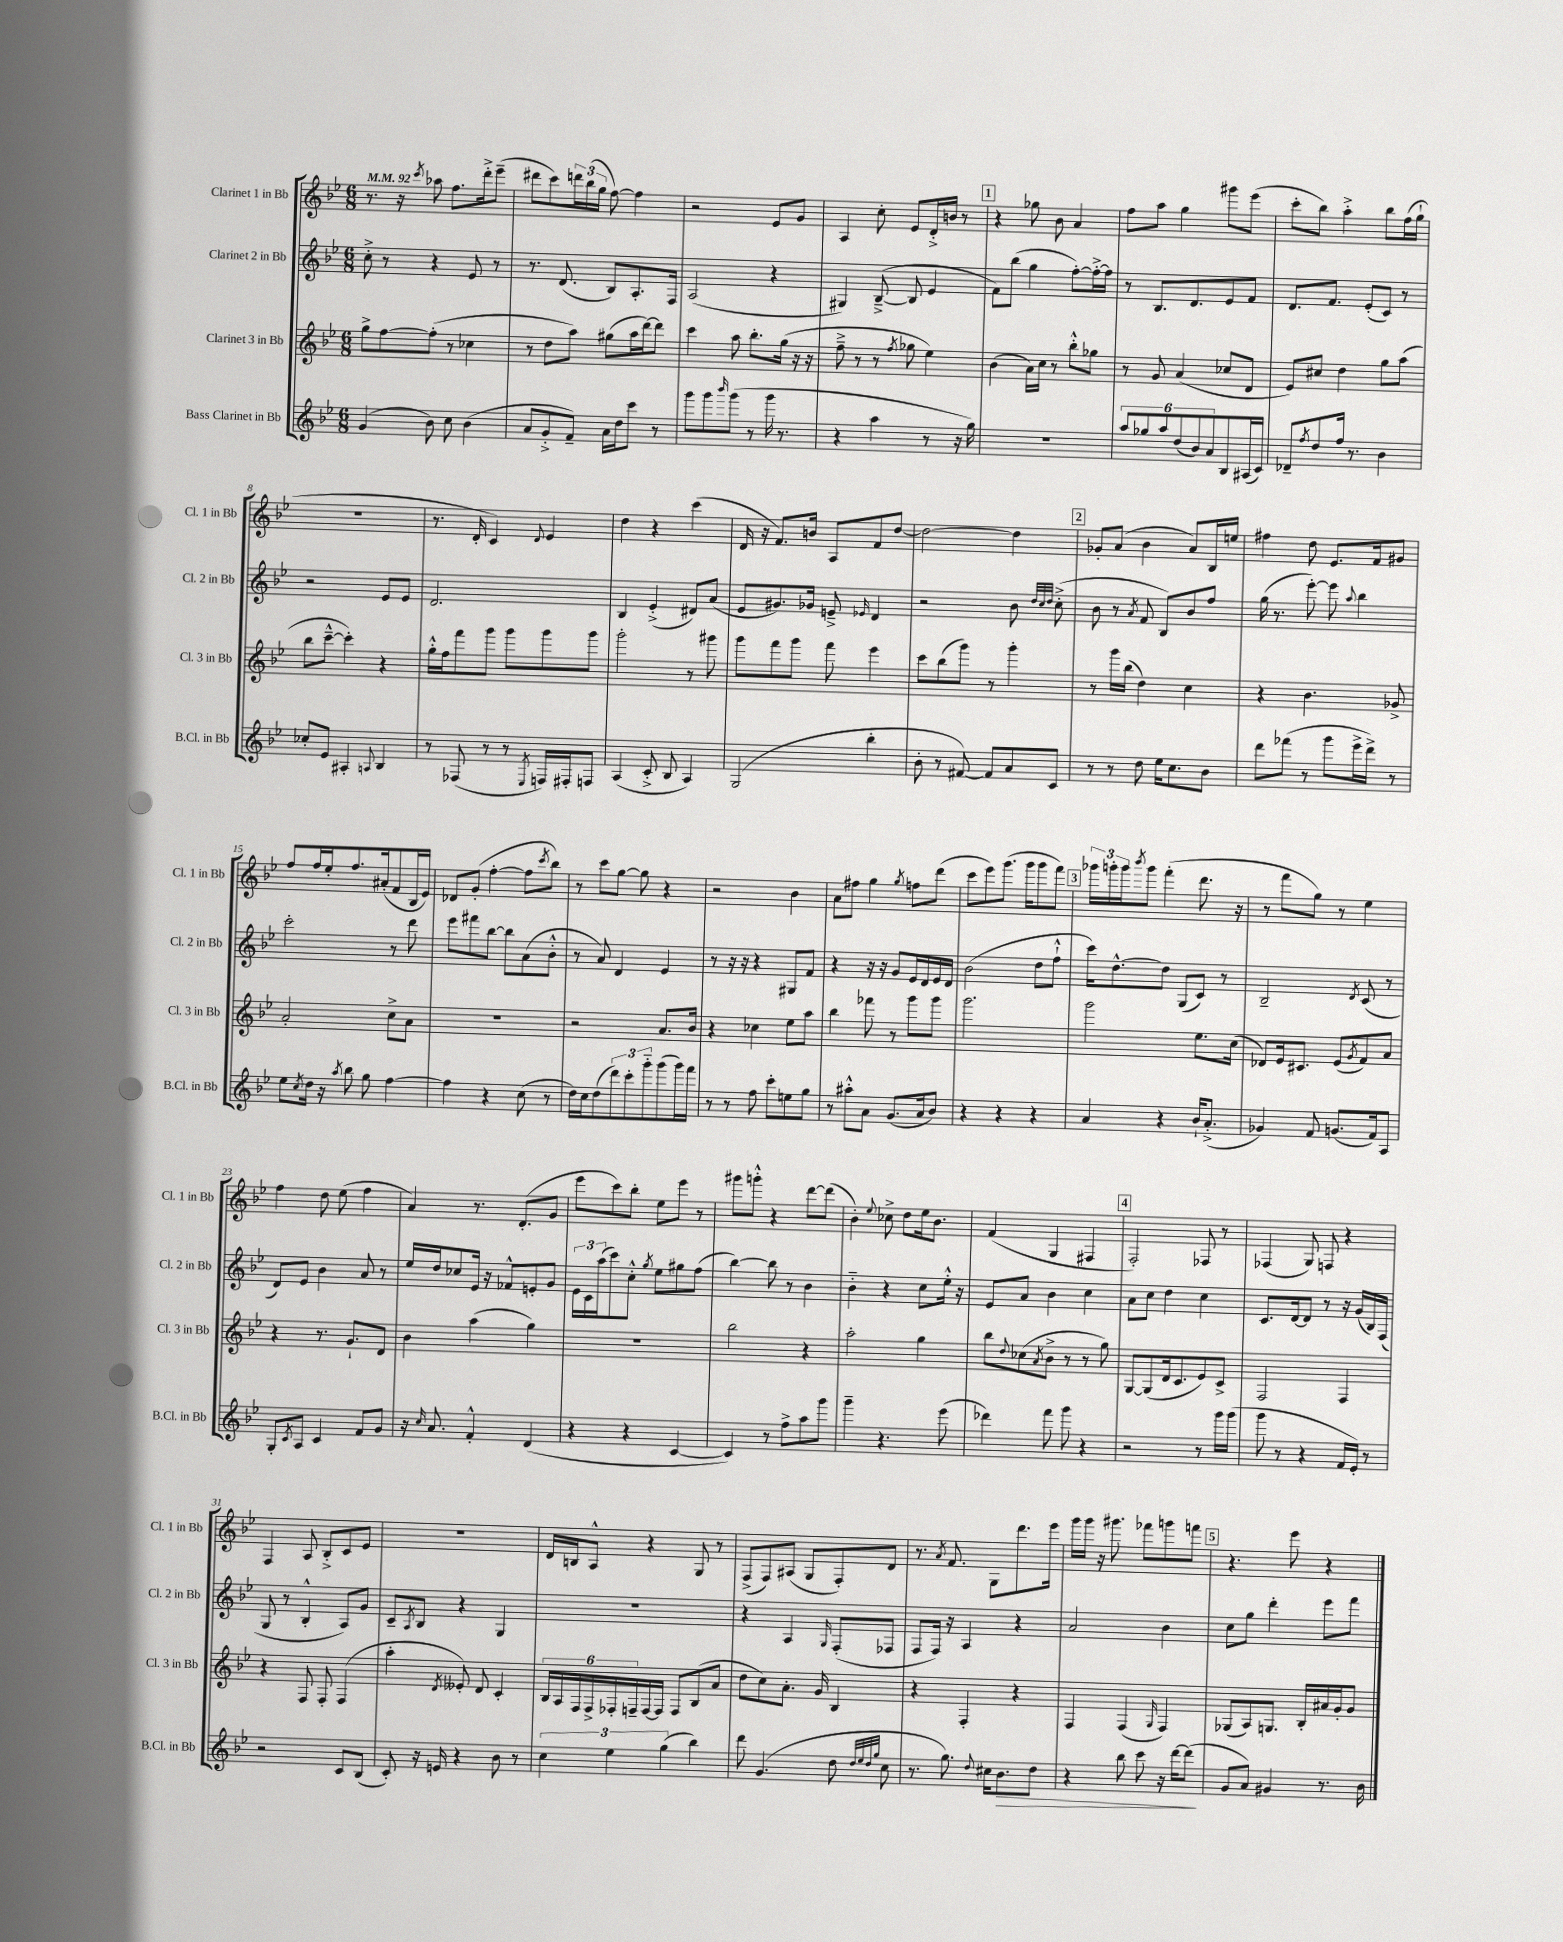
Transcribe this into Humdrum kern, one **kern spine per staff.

**kern	**dynam	**kern	**kern	**kern
*part4	*part4	*part3	*part2	*part1
*staff4	*staff4	*staff3	*staff2	*staff1
*I"Bass Clarinet in Bb	*	*I"Clarinet 3 in Bb	*I"Clarinet 2 in Bb	*I"Clarinet 1 in Bb
*I'B.Cl. in Bb	*	*I'Cl. 3 in Bb	*I'Cl. 2 in Bb	*I'Cl. 1 in Bb
*clefG2	*	*clefG2	*clefG2	*clefG2
*k[b-e-]	*	*k[b-e-]	*k[b-e-]	*k[b-e-]
*M6/8	*	*M6/8	*M6/8	*M6/8
*MM92	*	*MM92	*MM92	*MM92
=1	=1	=1	=1	=1
(4g/	.	8gg^\L	8cc'^\	8.r
.	.	[8ff\	8r	.
.	.	.	.	16r
.	.	.	.	8qccc/
8b-\)	.	(8ff'\J]	4r	8aa-X\
8cc\	.	8r	.	8.ff\L
(4b-\	.	4cc-X\	8e-/	.
.	.	.	.	16ddd'^\k
.	.	.	8r	(8eee-~\J
=2	=2	=2	=2	=2
8a/L	.	8r	8.r	8ddd#X\L
8g'^/	.	8dd\L	.	8ccc\)
.	.	.	(8.d/	.
8f~/J)	.	8aa\J)	.	24dddn\L
.	.	.	.	(24bb-\
.	.	.	.	24gg\JJ
16a\LL	.	(8gg#X\L	8B-/L)	[8ff\)
16dd\J	.	.	.	.
8ccc\J	.	16aa\L	8.A'/	4ff\]
.	.	[16ddd\J)	.	.
8r	.	8ddd\J]	.	.
.	.	.	16F/Jk	.
=3	=3	=3	=3	=3
8ggg\L	.	4ccc\	(2A/	2r
8ggg\	.	.	.	.
16qqbbb-/	.	.	.	.
(8ggg\J	.	8aa\	.	.
8r	.	8.bb-'\L	.	.
16ggg\	.	.	4r	8e-/L
8.r	.	(16gg\Jk	.	.
.	.	16r	.	8g/J
.	.	16r	.	.
=4	=4	=4	=4	=4
4r	.	8ff~^\	4G#X/)	4A/
.	.	8r	.	.
4aa\	.	8r	([8B-~^/	8cc'\
.	.	8qff/	.	.
.	.	8gg-X\	8B-/]	8e-/L
8r	.	4ee-\)	4e-/	16d'^/L
.	.	.	.	16bn/JJ
16r	.	.	.	8r
16gg\)	.	.	.	.
!!LO:REH:place=s1:t=1
=5	=5	=5	=5	=5
2.r	.	(4b-\	8f\L)	4r
.	.	.	(8bb-\J	.
.	.	16a\LL)	4gg\	8gg-X\
.	.	16cc\JJ	.	.
.	.	8r	.	8b-\
.	.	8bb-'^^\L	[8ff'\L)	4a/
.	.	8gg-X\J	16ff'^\L_	.
.	.	.	16ff\JJ]	.
=6	=6	=6	=6	=6
12aa/L	.	8r	8r	8ff\L
12gg-X/	.	.	.	.
.	.	8g/	8.B-/L	8aa\J
12aa/	.	.	.	.
(12dd/	.	(4a/	.	4gg\
.	.	.	8.d/	.
12b-/)	.	.	.	.
12a/	.	.	.	.
8B-/	.	8cc-X/L	8e-/	8ggg#X\L
(16A#X/L	.	8d/J	8f/J	(8eee-\J
16c/JJ)	.	.	.	.
=7	=7	=7	=7	=7
8d-X~/L	.	8e-/L)	8.d/L	8ccc'\L
8qff/	.	.	.	.
8dd/	.	8cc#X/J	.	8bb-\J)
.	.	.	8.f/J	.
16ff/Jk	.	4dd\	.	4aa'^\
8.r	.	.	.	.
.	.	.	(8e-'/L	.
4b-\	.	8gg\L	8c/J)	8bb-\L
.	.	(8aa\J	8r	(16ff\L
.	.	.	.	16gg`\JJ
!!LO:LB:g=z
=8	=8	=8	=8	=8
8cc-X'/L	.	8bb-\L	2r	2.r
8e-/J	.	[8ccc~^^\J	.	.
4A#X'/	.	4ccc'\])	.	.
8qqAn/	.	.	.	.
4B-/	.	4r	8e-/L	.
.	.	.	8e-/J	.
=9	=9	=9	=9	=9
8r	.	16gg'^^\LL	2.d/	8.r
.	.	16ff\J	.	.
(8F-X/	.	8fff\	.	.
.	.	.	.	16d'/
8r	.	8ggg\J	.	4c/)
8r	.	8ggg\L	.	.
8qE-/	.	.	.	8qqd/
16Fn/LL)	.	8ggg\	.	4e-/
16F#X'/J	.	.	.	.
8Fn/J	.	8ggg\J	.	.
=10	=10	=10	=10	=10
(4A/	.	2ggg'\	4B-/	4dd\
8c'^/	.	.	(4e-'^/	4r
8B-/	.	.	.	.
4A/)	.	8r	8d#X/L)	(4ccc\
.	.	8ggg#X\	(8a/J	.
=11	=11	=11	=11	=11
(2G/	.	8ggg\L	8e-/L	16d/
.	.	.	.	16r
.	.	8fff\	8.g#X/)	8.f/L)
.	.	8ggg\J	.	.
.	.	.	16g-X/Jk	16bn/Jk
.	.	8fff\	8en~^/	8A/L
.	.	.	16qqe-X/	.
4bb-'\	.	4eee-\	4d/	8f/
.	.	.	.	[8dd/J
=12	=12	=12	=12	=12
8b-'\	.	8ccc\L	2r	2dd\_
8r	.	(8bb-\	.	.
[8f#X/)	.	8ggg\J)	.	.
8f#/L]	.	8r	.	.
8a/	.	4ggg'\	8b-\	4dd\]
.	.	.	32qqdd/LLL	.
.	.	.	32qqcc/	.
.	.	.	32qqdd/JJJ	.
8c/J	.	.	(8cc'^\	.
!!LO:REH:place=s1:t=2
=13	=13	=13	=13	=13
8r	.	8r	8b-\	8g-X'/L
8r	.	16ggg\LL	8r	(8a/J
.	.	(16bb-\JJ	.	.
.	.	.	8qa/	.
8dd\	.	4dd\)	8f/	4b-\
16ee-\KL	.	.	8B-/L)	.
8.cc\	.	.	.	.
.	.	4cc\	8b-/	8a/L)
8b-\J	.	.	8ff/J	16B-/L
.	.	.	.	16een/JJ
=14	=14	=14	=14	=14
8ddd\L	.	4r	(16gg\	4ff#X\
.	.	.	8.r	.
(8fff-X\J	.	.	.	.
8r	.	4.b-\	[8eee-'\)	8dd\
8ggg\L	.	.	8eee-\]	8.e-/L
.	.	.	8qqaa/	.
16eee-^\L	.	.	4bb-\	.
16ddd^\JJ)	.	.	.	16f/k
8r	.	8g-X^/	.	8g#X/J
!!LO:LB:g=z
=15	=15	=15	=15	=15
8ee-\L	.	2a'/	2ccc'\	8ff/L
8qcc/	.	.	.	.
16dd\Jk	.	.	.	16ff/L
16r	.	.	.	16ee-'/J
8qaa/	.	.	.	.
8bb-\	.	.	.	8.ff/
8gg\	.	.	.	.
.	.	.	.	(16a#X'/k
[4ff\	.	8cc^\L	8r	8f/
.	.	8a\J	8ddd\	16B-/L
.	.	.	.	16e-/JJ)
=16	=16	=16	=16	=16
4ff\]	.	2.r	8eee-\L	8d-X/L
.	.	.	8fff#X\	(8g'/J
4r	.	.	[8bb-\J	[4ff'\
.	.	.	8bb-\L]	.
(8cc\	.	.	(8a\	8ff\L]
.	.	.	.	8qccc/
8r	.	.	8b-'^^\J	8bb-\J)
=17	=17	=17	=17	=17
16dd\LL)	.	2r	8r	8r
16cc\J	.	.	.	.
(8dd\	.	.	8a/)	8ccc\L
12ddd\)	.	.	4d/	[8gg\J
12ccc'\	.	.	.	.
.	.	.	.	8gg\]
12ggg\	.	.	.	.
(8ggg\	.	8.a/L	4e-/	4r
16ggg\L)	.	.	.	.
16fff\JJ	.	16b-/Jk	.	.
=18	=18	=18	=18	=18
8r	.	4r	8r	2r
8r	.	.	16r	.
.	.	.	16r	.
8ff\	.	4cc-X\	4r	.
8ccc'\L	.	.	.	.
8een\	.	8ee-\L	8G#X/L	4b-\
8gg\J	.	8aa\J	8f/J	.
=19	=19	=19	=19	=19
8r	.	4bb-\	4r	8a\L
8aa#X'^^\L	.	.	.	8ff#X\J
8a\J	.	8fff-X\	16r	4gg\
.	.	.	16r	.
(8.g/L	.	8r	8g/L	.
.	.	.	.	8qgg/
.	.	8ggg\L	16e-/L	8ffn\L
16a/k	.	.	16d/	.
8b-/J)	.	8ggg\J	16e-/	(8ddd\J
.	.	.	16d/JJ	.
=20	=20	=20	=20	=20
4r	.	2.ggg\	(2b-\	8ccc\L
.	.	.	.	8eee-\)
4r	.	.	.	(8.ggg\J
.	.	.	.	16ggg\KL
4r	.	.	8dd\L	8ggg\
.	.	.	8ff`^^\J	8fff\J)
!!LO:REH:place=s1:t=3
=21	=21	=21	=21	=21
4a/	.	2ggg\	16ccc\KL)	24ggg-X\LL
.	.	.	.	24gggn'\
.	.	.	[8.dd^^\	.
.	.	.	.	24ggg\J
.	.	.	.	8qbbb-/
.	.	.	.	8ggg\J
4r	.	.	8dd\J]	(4fff'\
.	.	.	(8G/L	.
16b-`/KL	.	8.ee-\L	8c/J)	8.ddd\
(8.a'^/J	.	.	.	.
.	.	.	8r	.
.	.	(16cc\Jk	.	16r
=22	=22	=22	=22	=22
4g-X/)	.	8d-X/L)	2B-~/	8r
.	.	16e-/k	.	8fff\L
.	.	8.c#X/J	.	.
8f/	.	.	.	8gg\J)
(8.gn/L	.	(8e-/L	.	8r
.	.	8qg/	8qd/	.
.	.	8f/)	(8c/	4ee-\
16f/k)	.	.	.	.
8A/J	.	8a/J	8r	.
!!LO:LB:g=z
=23	=23	=23	=23	=23
8G'/L	.	4r	8d/L)	4ff\
8qc/	.	.	.	.
8A/J	.	.	8e-/J	.
4c/	.	8.r	4b-\	8dd\
.	.	.	.	(8ee-\
.	.	8.g`/L	.	.
8f/L	.	.	8a/	4ff\
8g/J	.	8d/J	8r	.
=24	=24	=24	=24	=24
16r	.	4b-\	16ee-/LL	4a/)
16qqcc/	.	.	.	.
8.a/	.	.	16dd/J	.
.	.	.	8cc-X/	.
4f'^^/	.	(4aa\	16e-/Jk	8.r
.	.	.	16r	.
.	.	.	8f-X^^/L	.
.	.	.	.	(8.d'/L
(4d/	.	4gg\)	8en'/	.
.	.	.	8g/J	8g/J
=25	=25	=25	=25	=25
4r	.	2.r	24e-\LL	8eee-\L
.	.	.	24c\	.
.	.	.	(24aa\J	.
.	.	.	8ccc\)	8ccc\)
4r	.	.	8cc'^^\J	8bb-'\J
.	.	.	8qgg/	.
.	.	.	8ee-\L	8ee-\L
[4c/	.	.	8gg#X\	8eee-\J
.	.	.	(8ff\J	8r
=26	=26	=26	=26	=26
4c/])	.	2bb-\	[4bb-\)	8ggg#X\L
.	.	.	.	8gggn'^^\J
8r	.	.	8bb-\]	4r
8ff^\L	.	.	8r	.
8aa\	.	4r	4b-\	[8ddd\L
8ggg\J	.	.	.	(8ddd\J]
=27	=27	=27	=27	=27
4ggg~\	.	2aa'\	4b-\	4b-'\)
.	.	.	.	8qqee-/
4.r	.	.	4r	8cc-X^\
.	.	.	.	8dd\L
.	.	4gg\	8cc\L	16ee-\k
.	.	.	.	8.b-\J
(8eee-\	.	.	16ee-'^^\Jk	.
.	.	.	16r	.
=28	=28	=28	=28	=28
4ddd-X\)	.	8bb-\L	8e-/L	(4f/
.	.	8qqdd/	.	.
.	.	(8cc-X\	8a/J	.
.	.	8qa/	.	.
8fff\	.	8b-^\J	4b-\	4G/
8ggg\	.	8r	.	.
4r	.	8r	4cc\	4F#X/
.	.	8gg\)	.	.
!!LO:REH:place=s1:t=4
=29	=29	=29	=29	=29
2r	.	[8G/L	8a\L	2F'/)
.	.	(8G/]	8cc\J	.
.	.	16d/k	4dd\	.
.	.	8.c/	.	.
8r	.	8e-/)	4cc\	8F-X/
16ggg\LL	.	8c^/J	.	8r
(16ggg\JJ	.	.	.	.
=30	=30	=30	=30	=30
8ggg\	.	2F/	8.c/L	(4F-X/
8r	.	.	.	.
.	.	.	[16d/k	.
4r	.	.	8d/J]	8G/)
.	.	.	8r	8Fn/
16f/LL	.	4F/	16r	4r
16e-'/JJ)	.	.	(16g/LL	.
8r	.	.	16B-/)	.
.	.	.	(16F/JJ	.
!!LO:LB:g=z
=31	=31	=31	=31	=31
2r	.	4r	8G/	4F/
.	.	.	8r	.
.	.	8F/	4B-'^^/	8A/
.	.	8F'/	.	8B-'^/L
8c/L	.	(4F/	8A/L)	8c/
(8B-/J	.	.	8g/J	8e-/J
=32	=32	=32	=32	=32
8c'/)	.	4aa'\	8c~/L	2.r
.	.	.	8qA/	.
16r	.	.	8B-/J	.
16en/	.	.	.	.
.	.	8qd/	.	.
4r	.	8e--X'/)	4r	.
.	.	8d/	.	.
8b-\	.	4c'/	4G/	.
8r	.	.	.	.
=33	=33	=33	=33	=33
6cc\	.	24B-/LL	2.r	16d/LL
.	.	24A/	.	.
.	.	.	.	16Bn/J
.	.	24F/	.	.
.	.	24F^/	.	8A^^/J
6ee-\	.	24F-X'/	.	.
.	.	24Fn~/	.	.
.	.	[16F/	.	4r
.	.	16F/JJ]	.	.
(6gg\	.	.	.	.
.	.	8F/L	.	.
4bb-\)	.	(8B-/	.	8G/
.	.	8a/J	.	8r
=34	=34	=34	=34	=34
8ddd\	.	8dd\L	4r	(8F^/L
(4.g/	.	8cc\)	.	8F/)
.	.	8.a'\J	4A/	(8A#X/J
.	.	.	.	8G/L
.	.	16g/	.	.
.	.	.	16qqG/	.
8dd\	.	4B-/	(8F'/L	8F'/)
32qqdd/LLL	.	.	.	.
32qqee-/	.	.	.	.
32qqdd/	.	.	.	.
32qqgg/JJJ	.	.	.	.
8cc\	.	.	8F-X/J	8d/J
=35	=35	=35	=35	=35
8.r	.	4r	8F/L	8.r
.	.	.	16F/Jk)	.
.	.	.	.	8qa/
8.gg\)	.	.	16r	8.f/
.	.	4F'/	4A/	.
8qqdd/	.	.	.	.
16cc#X\KL	.	.	.	8G\L
!	!LO:HP:b	!	!	!
8.b-\	>	.	.	.
.	.	4r	4r	8.ddd\
8dd\J	.	.	.	.
.	.	.	.	16eee-\Jk
=36	=36	=36	=36	=36
4r	.	4F/	2a/	16ggg\LL
.	.	.	.	16ggg\JJ
.	.	.	.	16r
.	.	.	.	8.ggg#X\
8bb-\	.	(4F/	.	.
8ccc\	.	.	.	8fff-X\L
.	.	16qqG/	.	.
16r	.	4F/)	4b-\	8gggn\
[16ddd\KL	.	.	.	.
(8ddd\J]	.	.	.	8fffn\J
.	]	.	.	.
!!LO:REH:place=s1:t=5
=37	=37	=37	=37	=37
8g/L	.	(8G-X/L	8cc\L	4.r
8a/J)	.	8A/)	8gg\J	.
4g#X/	.	8.Gn/J	4ddd'\	.
.	.	.	.	8eee-\
.	.	16B-'/LL	.	.
8.r	.	16a#X/	8eee-\L	4r
.	.	16g'/J	.	.
.	.	8g/J	8fff\J	.
16b-\	.	.	.	.
==	==	==	==	==
*-	*-	*-	*-	*-
